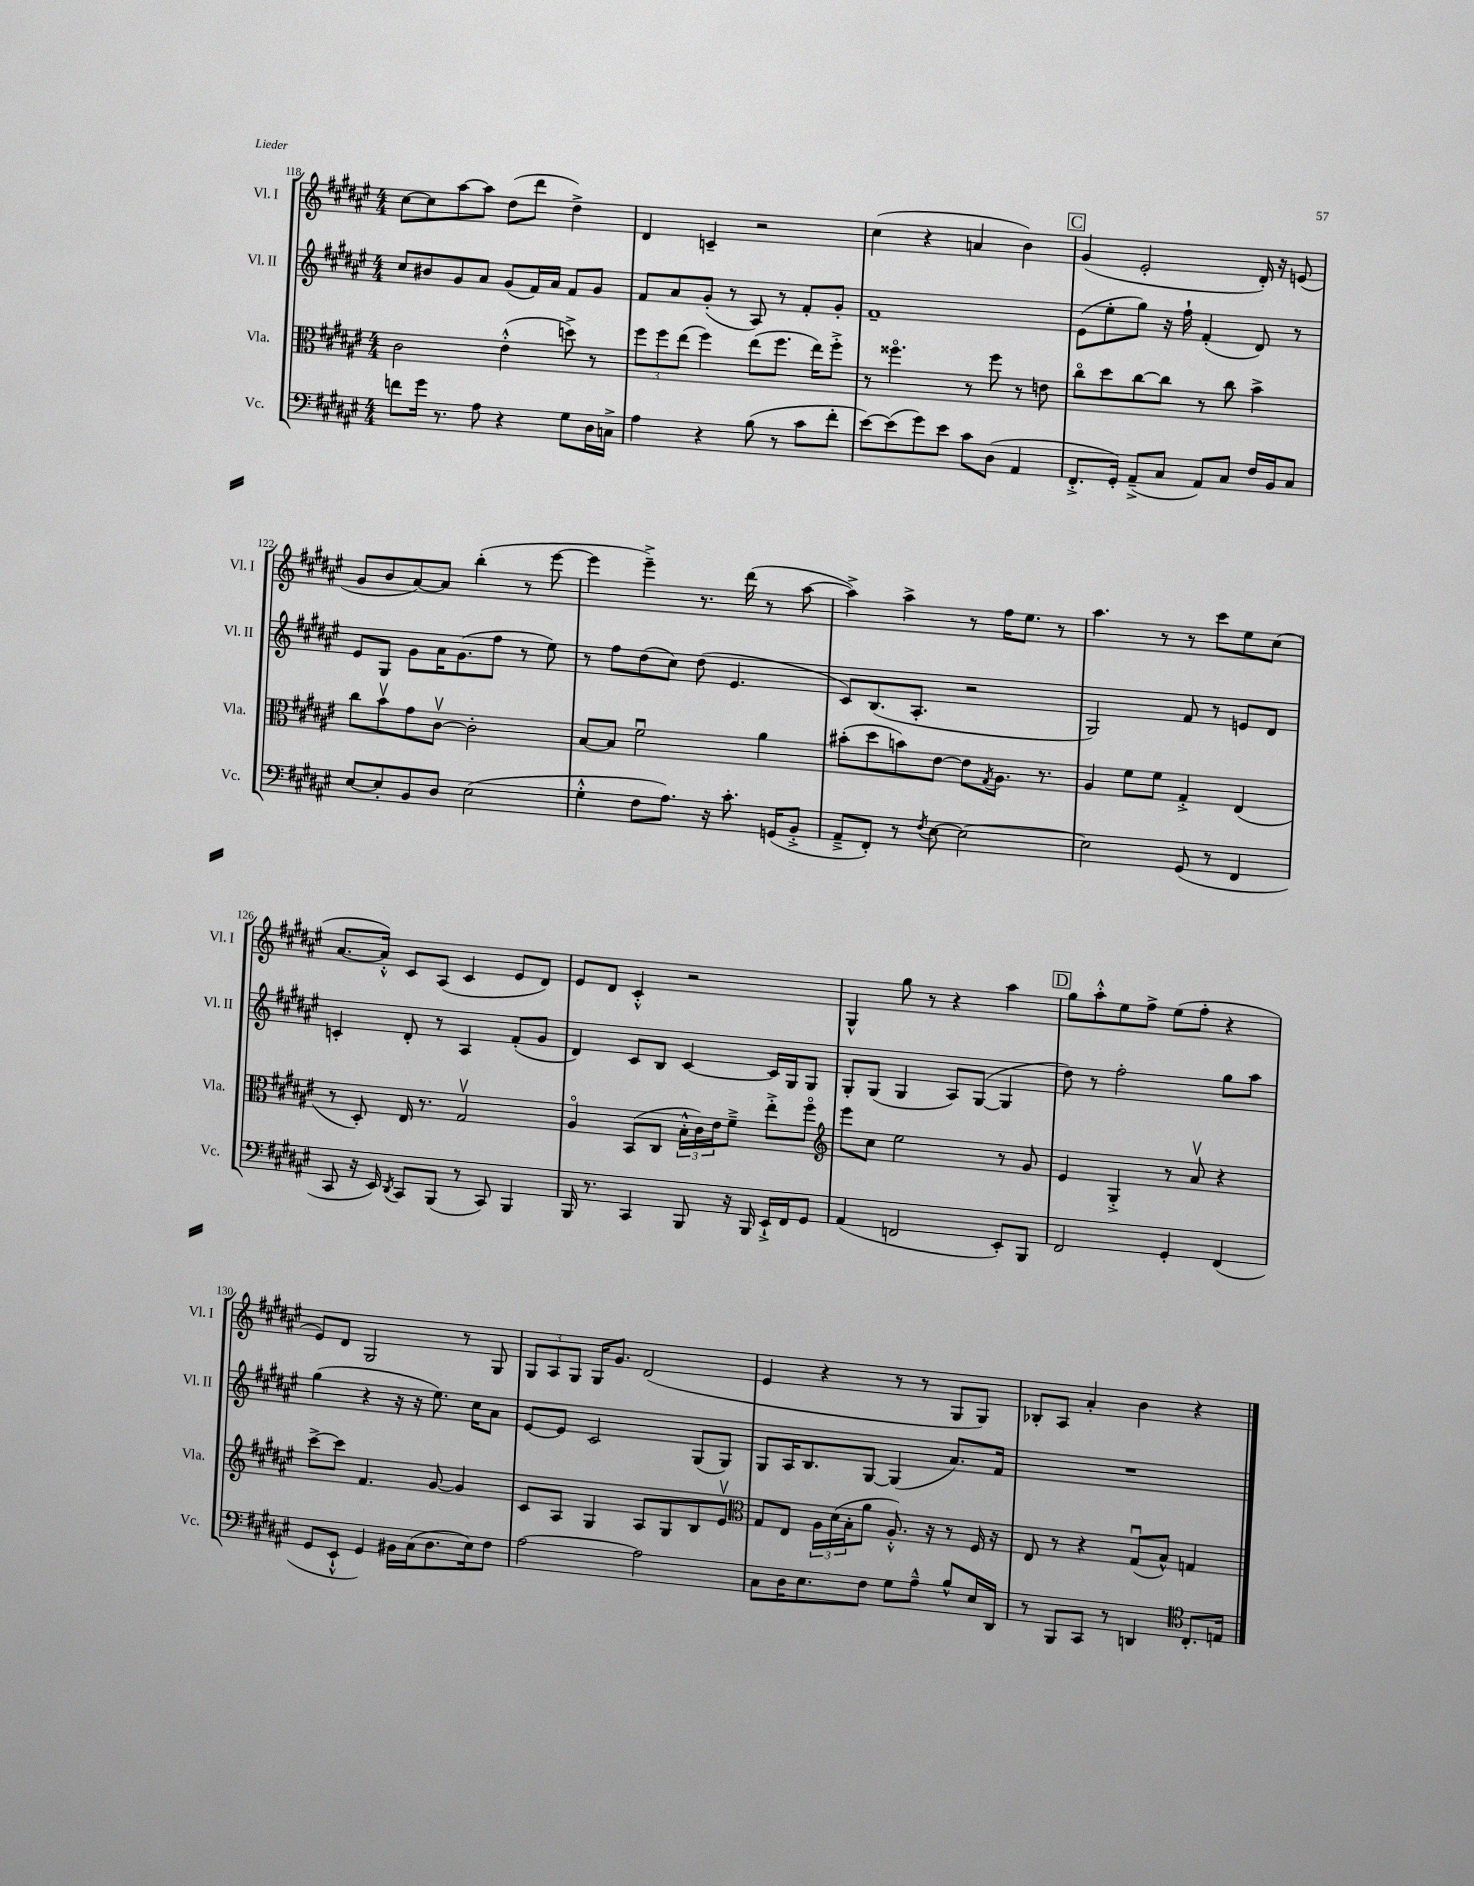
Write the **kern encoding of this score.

**kern	**kern	**kern	**kern
*staff4	*staff3	*staff2	*staff1
*clefF4	*clefC3	*clefG2	*clefG2
*k[f#c#g#d#a#e#]	*k[f#c#g#d#a#e#]	*k[f#c#g#d#a#e#]	*k[f#c#g#d#a#e#]
*M4/4	*M4/4	*M4/4	*M4/4
8f	2c#	8cc#	[8cc#
16g#	.	8b#	8cc#]
8.r	.	.	.
.	.	8g#	[8aa#
8A#	.	8a#	8aa#]
4r	(4e#'^^	(8g#	(8dd#
.	.	16f#)	8ddd#
.	.	16a#	.
8G#	8dd^)	8f#	4dd#^)
16D#	8r	8g#	.
16C^	.	.	.
=	=	=	=
4A#	12ff#	8f#	4d#
.	12ff#	.	.
.	.	8a#	.
.	(12ee#	.	.
4r	4ff#)	(8g#'	4c~
.	.	8r	.
(8B	(8ee#	8A#)	2r
8r	8.ff#	8r	.
8c#	.	8f#'	.
.	16ee#)	.	.
8f#'	8ff#'^	8g#'	.
=	=	=	=
[8e#)	8r	1f#~	(4cc#
(8e#]	4.ff##o	.	.
8g#)	.	.	4r
8e#	.	.	.
8c#	8r	.	4a
(8D#	8ff##	.	.
4AA#	8r	.	4b)
.	8e	.	.
=	=	=	=
8.FF#'^	8cc#o	(8e#	(4g#
.	8dd#	8ee#'	.
16GG#')	.	.	.
(8AA#~^	[8cc#	8gg#)	2e#'
8C#	8cc#]	16r	.
.	.	16ff#`	.
8AA#)	8r	(4f#'	.
8C#	8cc#	.	.
16F#	4b^	8d#)	16d#')
16BB	.	.	16r
8C#	.	8r	(8e
=	=	=	=
[8E#	8cc#	8e#	8g#
8E#']	8bv	8G#	8b
8BB	8g#	8g#	[8a#)
8D#	[8c#v	16a#	8a#]
.	.	(8.g#	.
(2E#	2c#']	.	(4bb'
.	.	8ff#	.
.	.	8r	8r
.	.	8ee#)	[8eee#
=	=	=	=
4G#'^^	[8B	8r	4eee#]
.	8B]	8ff#	.
8F#	2f#u	(8dd#	4eee#~^)
8.A#)	.	8cc#)	.
.	.	(8dd#	8.r
16r	.	.	.
8.c#'	.	4.e#	.
.	.	.	(16ddd#
.	4a#	.	8r
(16GG	.	.	.
8BB'^	.	.	[8aa#
=	=	=	=
8AA#~^	(8b#'	8c#)	4aa#^])
8FF#')	8dd#	(8.B	.
8r	8b)	.	4aa#^
.	.	8.A#'	.
8qF#	.	.	.
[8E#	[8e#	.	.
2E#_	8e#]	2r	8r
.	8qG#	.	.
.	8.A#	.	16ff#
.	.	.	8.ee#
.	8.r	.	.
.	.	.	8r
=	=	=	=
2E#]	4A#	2G#)	4.aa#
.	8f#	.	.
.	8f#	.	8r
(8GG#	4G#'^	8f#	8r
8r	.	8r	8ccc#
4FF#	(4E#	8e	8ee#
.	.	8d#	(8cc#
=	=	=	=
8CC#	8r	4c'	[8.a#
16r	8D#')	.	.
16EE#)	.	.	16a#'^^])
8qDD#	.	.	.
8CC#	16E#	8d#'	8c#
.	8.r	.	.
(8BBB	.	8r	(8A#
8r	2G#v	4A#	4c#
8CC#)	.	.	.
4BBB	.	(8f#'	8e#
.	.	8g#	8d#)
=	=	=	=
16BBB	4A#o	4d#)	8e#
8.r	.	.	.
.	.	.	8d#
4CC#	(8BB	8c#	4c#'^^
.	8C#	8B	.
8BBB	24B'^^	[4c#	2r
.	24c#)	.	.
.	24e#	.	.
16r	8f#~^	.	.
16BBB	.	.	.
16EE#`^	8ee#'^	16c#]	.
16FF#	.	16G#	.
8GG#	8ff#o	8G#	.
=	=	=	=
*	*clefG2	*	*
(4AA#	8eee#	8G#'	4G#^^
.	8cc#	(8G#	.
2FF	2ee#	4G#	8gg#
.	.	.	8r
.	.	8A#)	4r
.	.	([8G#	.
8EE#')	8r	4G#]	4aa#
8BBB	8g#	.	.
=	=	=	=
2FF#	4e#	8dd#)	8gg#
.	.	8r	8aa#'^^
.	4G#'^	2ff#'	8ee#
.	.	.	8ff#^
4GG#'	8r	.	(8ee#
.	8a#v	.	8ff#'
(4FF#	4r	8gg#	4r
.	.	8aa#	.
=	=	=	=
8GG#	[8ccc#^	(4gg#	8e#)
8EE#`^^	8ccc#]	.	8d#
4GG#)	4.f#	4r	2G#
16BB#	.	16r	.
(16C#	.	16r	.
8.D#	[8g#	8.ee#)	.
.	4g#]	.	8r
16E#)	.	16cc#	.
8F#	.	8a#	8G#
=	=	=	=
[2A#	8c#	[8e#	12G#
.	.	.	12A#
.	8A#	8e#]	.
.	.	.	12G#
.	4G#	2c#	16G#
.	.	.	8.g#
2A#]	8A#	.	(2d#
.	8G#	.	.
.	8B	(8G#	.
.	8e#v	8G#)	.
=	=	=	=
*	*clefC3	*	*
8C#	8G#	8G#	4e#
16D#	8E#	16A#	.
8.E#	.	8.B	.
.	24A#	.	4r
.	(24d#	.	.
.	24B'	.	.
8F#	8a#	[8G#	.
8G#	8.A#'^^)	(4G#]	8r
8A#~^^	.	.	8r
.	16r	.	.
8B^^	8r	8.a#)	8G#
16E#	16F#	.	8G#)
16DD#	16r	16f#	.
=	=	=	=
8r	8E#	1r	8B-'
8BBB	8r	.	8A#
8CC#	4r	.	4a#'
8r	.	.	.
4DD	(8G#u	.	4b
.	8B^^)	.	.
*clefC4	*	*	*
8.C#'	4G	.	4r
16E	.	.	.
==	==	==	==
*-	*-	*-	*-
